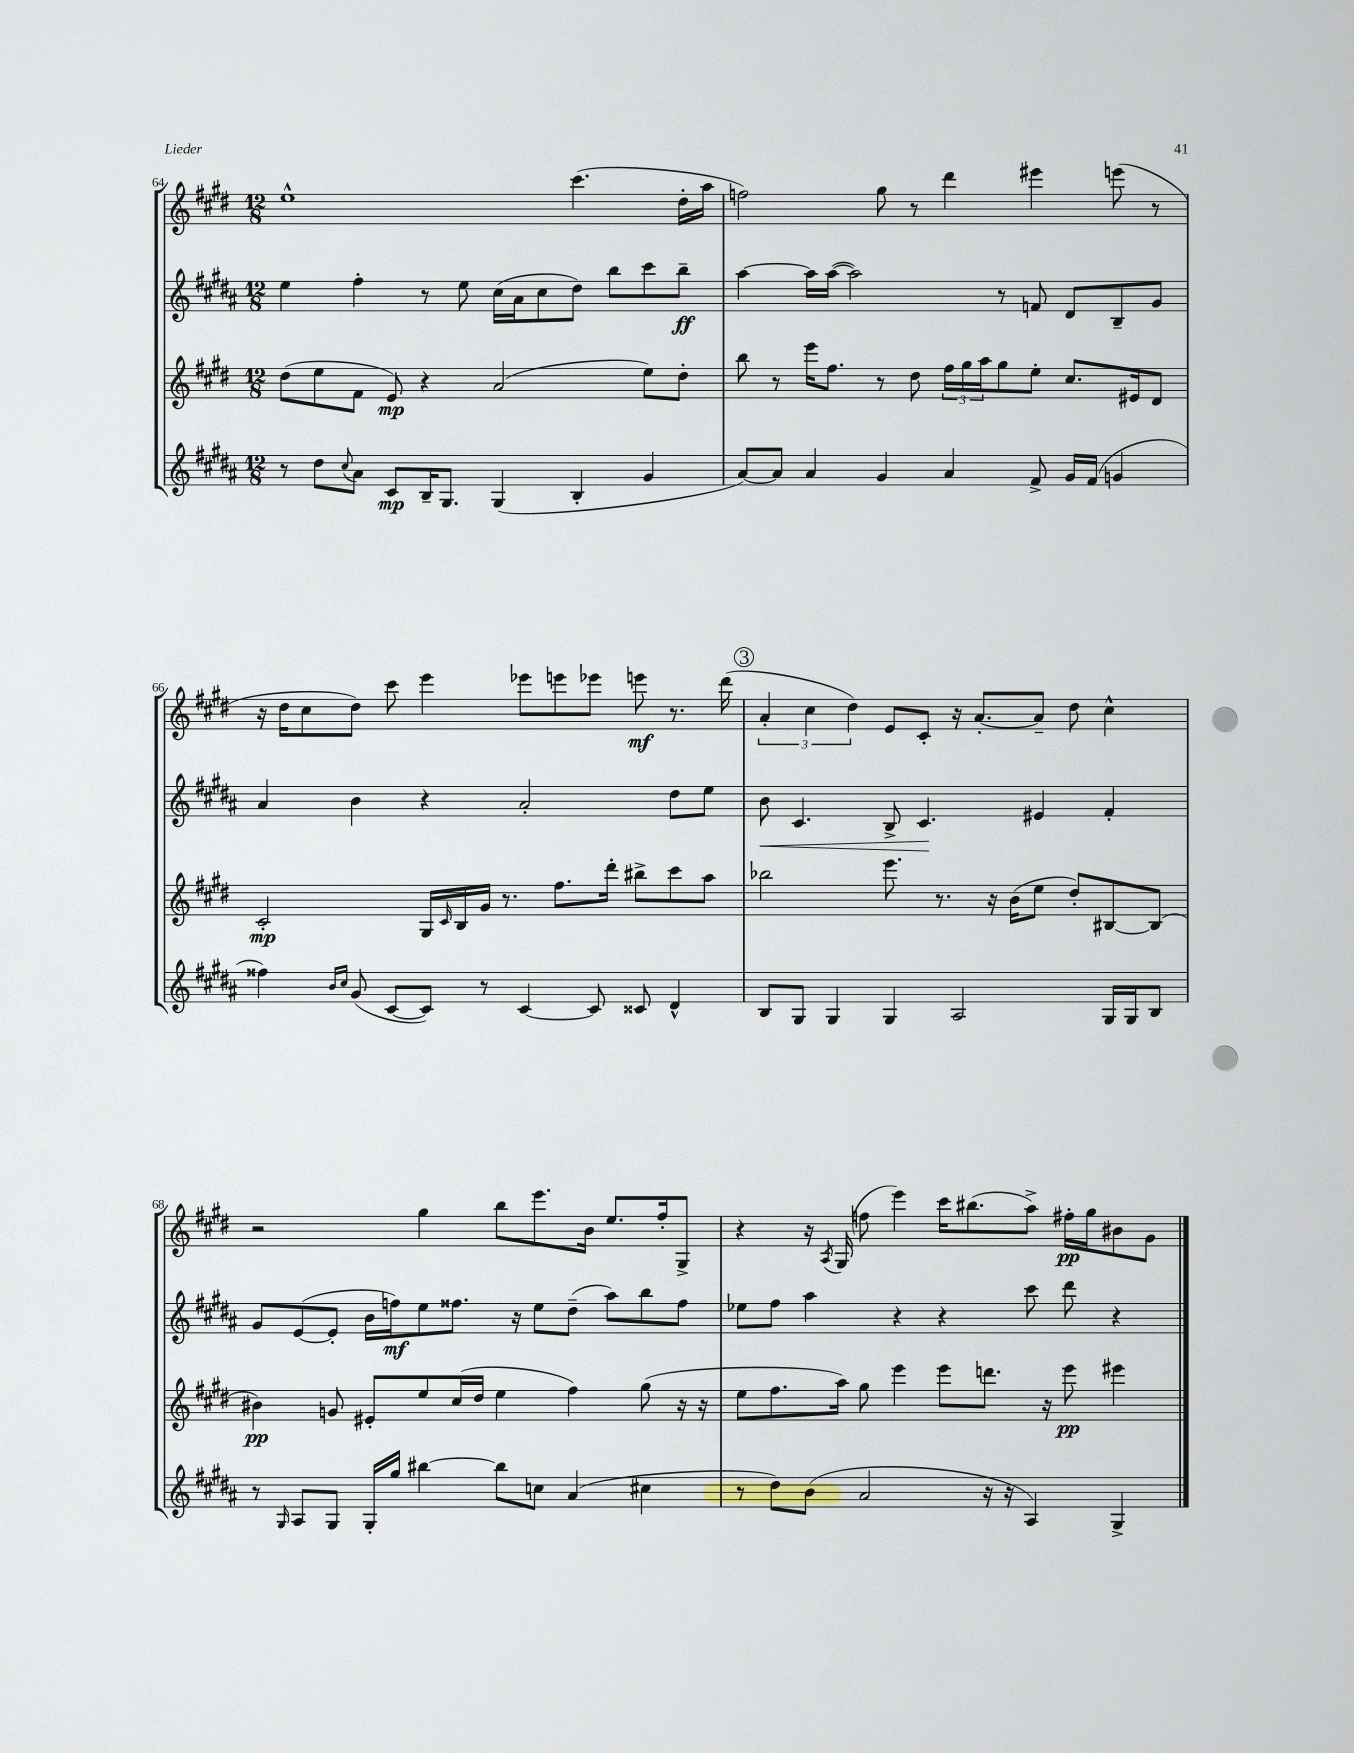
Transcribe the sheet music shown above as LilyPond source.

<<
\new StaffGroup <<
\new Staff = "s0" {
    \clef treble \key e \major \numericTimeSignature \time 12/8
    e''1-^ cis'''4.( dis''16-. a''16 |
    f''2) gis''8 r8 dis'''4 eis'''4 e'''8( r8 |
    r16 dis''16 cis''8 dis''8) cis'''8 e'''4 ees'''8 e'''8 ees'''8 e'''8\mf r8. dis'''16( |
    \mark \markup { \circle "3" } \tuplet 3/2 { a'4-. cis''4 dis''4) } e'8 cis'8-. r16 a'8.~-. a'8-- dis''8 cis''4-^ |
    r2 gis''4 b''8 e'''8. b'16 e''8. fis''16-. gis8-> |
    r4 r16 \acciaccatura { a8 } gis16( f''8 e'''4) cis'''16 bis''8.( a''8->) fis''16-.\pp gis''16 bis'8 gis'8 \bar "|." |
}
\new Staff = "s1" {
    \clef treble \key b \major \numericTimeSignature \time 12/8
    e''4 fis''4-. r8 e''8 cis''16( ais'16 cis''8 dis''8) b''8 cis'''8 b''8--\ff |
    ais''4~ ais''16 ais''16~( ais''2) r8 f'8 dis'8 b8-- gis'8 |
    ais'4 b'4 r4 ais'2-. dis''8 e''8 |
    \mark \markup { \circle "3" } b'8\< cis'4. b8-> cis'4.\! eis'4 fis'4-. |
    gis'8 e'8~( e'8-. b'16 f''16\mf) e''8 fisis''8. r16 e''8 dis''8--( ais''8) b''8 fisis''8 |
    ees''8 fis''8 ais''4 r4 r4 cis'''8 dis'''8 r4 \bar "|." |
}
\new Staff = "s2" {
    \clef treble \key e \major \numericTimeSignature \time 12/8
    dis''8( e''8 fis'8 e'8\mp) r4 a'2( e''8) dis''8-. |
    b''8 r8 e'''16 fis''8. r8 dis''8 \tuplet 3/2 { fis''16 gis''16 a''16 } gis''8 e''8-. cis''8. eis'16 dis'8 |
    cis'2-.\mp gis16 \grace { cis'16 } b16 gis'16 r8. fis''8. dis'''16-. bis''8-> cis'''8 a''8 |
    \mark \markup { \circle "3" } bes''2 e'''8. r8. r16 b'16( e''8 dis''8-.) bis8~ bis8( |
    bis'4\pp) g'8 eis'8-. e''8 cis''16( dis''16 e''4 fis''4) gis''8( r16 r16 |
    e''8 fis''8. a''16) gis''8 e'''4 e'''8 d'''8. r16 e'''8\pp eis'''4 \bar "|." |
}
\new Staff = "s3" {
    \clef treble \key b \major \numericTimeSignature \time 12/8
    r8 dis''8 \appoggiatura { cis''8 } ais'8 cis'8\mp b16-- gis8. gis4( b4-. gis'4 |
    ais'8~) ais'8 ais'4 gis'4 ais'4 fis'8-> gis'16 fis'16( g'4 |
    fisis''4) \grace { b'16 cis''16 } gis'8( cis'8~ cis'8) r8 cis'4~ cis'8 cisis'8 dis'4-^ |
    \mark \markup { \circle "3" } b8 gis8 gis4 gis4 ais2 gis16 gis16 b8 |
    r8 \grace { gis16 } ais8 gis8 gis16-. gis''16 bis''4~ bis''8 c''8 ais'4( cis''4 |
    r8 dis''8) b'8( ais'2 r16 r16 ais4) gis4-> \bar "|." |
}
>>
>>
\layout { \context { \Score currentBarNumber = #64 } }
